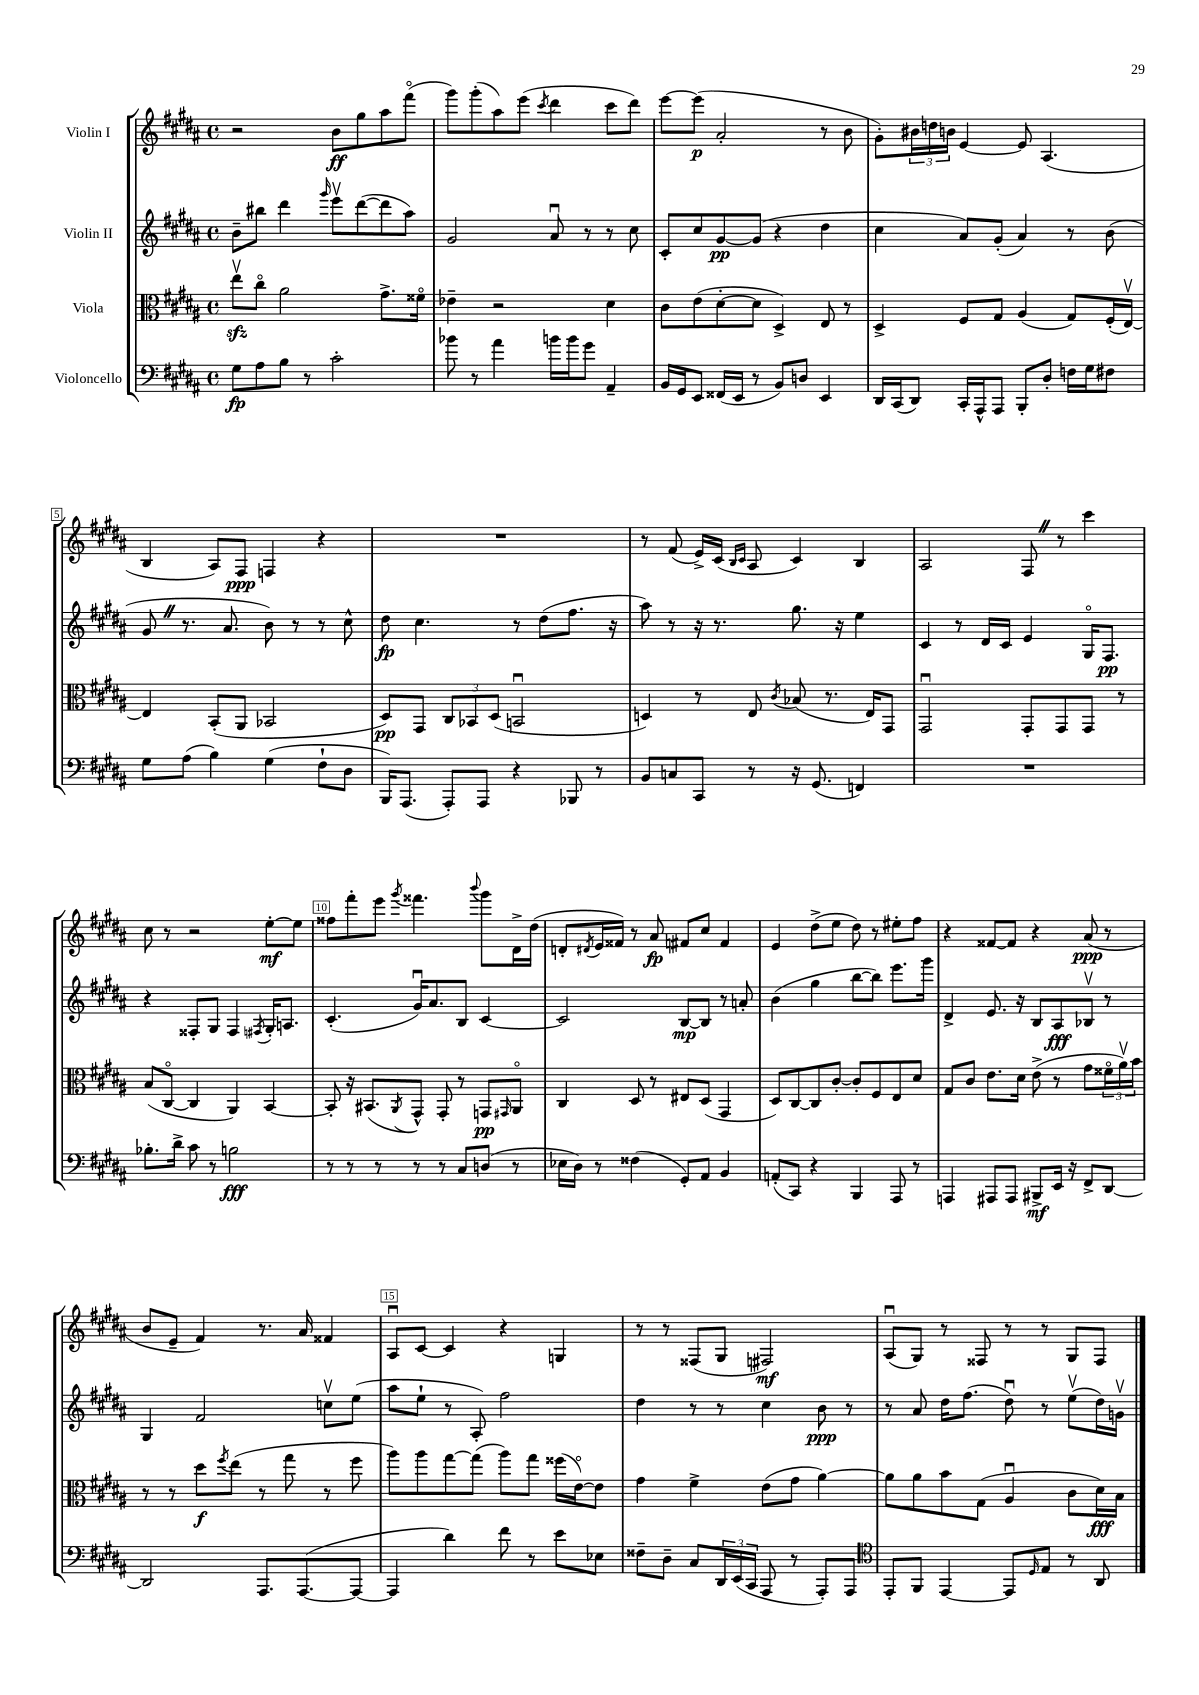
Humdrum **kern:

**kern	**kern	**kern	**kern
*staff4	*staff3	*staff2	*staff1
*clefF4	*clefC3	*clefG2	*clefG2
*k[f#c#g#d#a#]	*k[f#c#g#d#a#]	*k[f#c#g#d#a#]	*k[f#c#g#d#a#]
*M4/4	*M4/4	*M4/4	*M4/4
*met(c)	*met(c)	*met(c)	*met(c)
8G#	8eev	8b~	2r
8A#	8cc#o	8bb#	.
8B	2a#	4ddd#	.
8r	.	.	.
.	.	16qqggg#	.
2c#'	.	8eeev	8b
.	.	([8ddd#	8gg#
.	8.g#^	8ddd#]	8aa#
.	.	8aa#)	(8fff#o
.	16f##o	.	.
=	=	=	=
8b-	4e-~	2g#	8ggg#)
8r	.	.	(8ggg#'
4a#	2r	.	8aa#)
.	.	.	(8eee
.	.	.	8qccc#
16b	.	8a#u	4ddd#
16b	.	.	.
8g#	.	8r	.
4AA#~	4d#	8r	8ccc#
.	.	8cc#	8ddd#)
=	=	=	=
16BB	8c#	8c#'	[8eee
16GG#	.	.	.
8EE	(8e	8cc#	(8eee]
(16FF##	[8d#'	[8g#	2a#'
16EE	.	.	.
8r	8d#]	(8g#]	.
8BB)	4D#^)	4r	.
8D	.	.	.
4EE	8E	4dd#	8r
.	8r	.	8b
=	=	=	=
16DD#	4D#^	4cc#	8g#')
(16CC#	.	.	.
8DD#)	.	.	24b#
.	.	.	24dd
.	.	.	24b
16CC#'	8F#	8a#)	[4e
16AAA#^^	.	.	.
8AAA#	8G#	(8g#'	.
8BBB'	(4A#	4a#)	8e]
8D#'	.	.	(4.A#
16F	8G#)	8r	.
16G#	.	.	.
8F#	(16F#'	(8b	.
.	[16Ev)	.	.
=	=	=	=
8G#	4E]	8g#	4B
(8A#	.	8.r	.
4B)	(8BB'	.	8A#)
.	.	8.a#	.
.	8AA#	.	8F#
(4G#	2BB-	8b)	4F
.	.	8r	.
8F#`	.	8r	4r
8D#	.	8cc#^^	.
=	=	=	=
16BBB)	8D#)	8dd#	1r
(8.AAA#	.	.	.
.	8GG#	4.cc#	.
8AAA#')	12C#	.	.
.	12BB-	.	.
8AAA#	.	.	.
.	(12D#	.	.
4r	2BBu	8r	.
.	.	(8dd#	.
8BBB-	.	8.ff#	.
8r	.	.	.
.	.	16r	.
=	=	=	=
8BB	4D)	8aa#)	8r
8C	.	8r	(8f#
8CC#	8r	16r	16e^)
.	.	8.r	(16c#
.	.	.	16qqB
.	.	.	16qqc#
8r	8E	.	8A#
.	8qc#	.	.
16r	(8B-	8.gg#	4c#)
(8.GG#	.	.	.
.	8.r	.	.
.	.	16r	.
4FF)	.	4ee	4B
.	16E)	.	.
.	8GG#	.	.
=	=	=	=
1r	2GG#u	4c#	2A#
.	.	8r	.
.	.	16d#	.
.	.	16c#	.
.	8GG#'	4e	8F#
.	8GG#	.	8r
.	8GG#	16G#o	4ccc#
.	.	8.F#	.
.	8r	.	.
=	=	=	=
8.B-'	(8B	4r	8cc#
.	[8C#o	.	8r
16d#^	.	.	.
8c#	4C#]	8F##'	2r
8r	.	8G#	.
2B	4AA#)	4F##	.
.	.	8qF#	.
.	[4BB	16G#'	[8ee'
.	.	8.A	.
.	.	.	8ee]
=	=	=	=
8r	8BB']	(4.c#'	8ff##
8r	16r	.	8fff#'
.	(8.BB#	.	.
8r	.	.	8eee
.	8qAA#	.	8qggg#
8r	8GG#^^)	16g#u)	4.fff##
.	.	8.a#	.
8r	8GG#'	.	.
8C#	8r	8B	.
.	.	.	8qqbbb
(8D	8GG	[4c#	8ggg#
.	16qqGG#	.	.
8r	8AA#o	.	16d#^
.	.	.	(16dd#
=	=	=	=
16E-	4C#	2c#]	8d'
16D#)	.	.	.
.	.	.	8qd#
8r	.	.	16e
.	.	.	16f##)
(4F##	8D#	.	8r
.	8r	.	8a#
8GG#')	8E#	[8B	8f#
8AA#	(8D#	8B]	8cc#
4BB	4GG#	8r	4f#
.	.	8a'	.
=	=	=	=
(8AA'	8D#)	(4b	4e
8CC#)	[8C#	.	.
4r	8C#]	4gg#	(8dd#^
.	[8c#'	.	8ee
4BBB	8c#']	[8bb	8dd#)
.	8F#	8bb])	8r
8AAA#	8E	8.eee	8ee#'
8r	8d#	.	8ff#
.	.	16ggg#	.
=	=	=	=
4AAA	8G#	4d#^	4r
.	8c#	.	.
8AAA#	8.e	8.e	[8f##
8AAA#	.	.	8f##]
.	16d#	16r	.
8BBB#^	(8e^	8B	4r
16EE	8r	8A#	.
16r	.	.	.
8FF#^	8g#	8B-v	(8a#
[8DD#	24f##o	8r	8r
.	24a#v)	.	.
.	24b	.	.
=	=	=	=
2DD#]	8r	4G#	8b
.	8r	.	8e~
.	8dd#	2f#	4f#)
.	8qff#	.	.
.	(8ee	.	.
8.AAA#	8r	.	8.r
.	8gg#	.	.
([8.AAA#	.	.	16a#
.	8r	8ccv	4f##
8AAA#_	8ff#	(8ee	.
=	=	=	=
4AAA#]	8aa#)	8aa#	8A#u
.	8aa#	8ee`	[8c#
4d#)	[8gg#	8r	4c#]
.	(8gg#]	8A#')	.
8f#	8aa#)	2ff#	4r
8r	8gg#	.	.
8e	(16ff##	.	4G
.	[16eo)	.	.
8E-	8e]	.	.
=	=	=	=
8F##~	4g#	4dd#	8r
8D#~	.	.	8r
8C#	4f#^	8r	(8F##
24DD#	.	8r	8G#
(24EE	.	.	.
24CC#	.	.	.
8AAA#	(8e	4cc#	2F#)
8r	8g#	.	.
8AAA#')	[4a#)	8b	.
8AAA#	.	8r	.
=	=	=	=
*clefC4	*	*	*
8EE'	8a#]	8r	(8A#u
8FF#	8a#	8a#	8G#)
[4EE	8b	16dd#	8r
.	.	(8.ff#	.
.	(8G#	.	8F##
8EE]	4A#u	8dd#u)	8r
16qqD#	.	.	.
8E	.	8r	8r
8r	8c#	(8eev	8G#
8AA#	16d#)	16dd#)	8F##
.	16B	16gv	.
==	==	==	==
*-	*-	*-	*-
